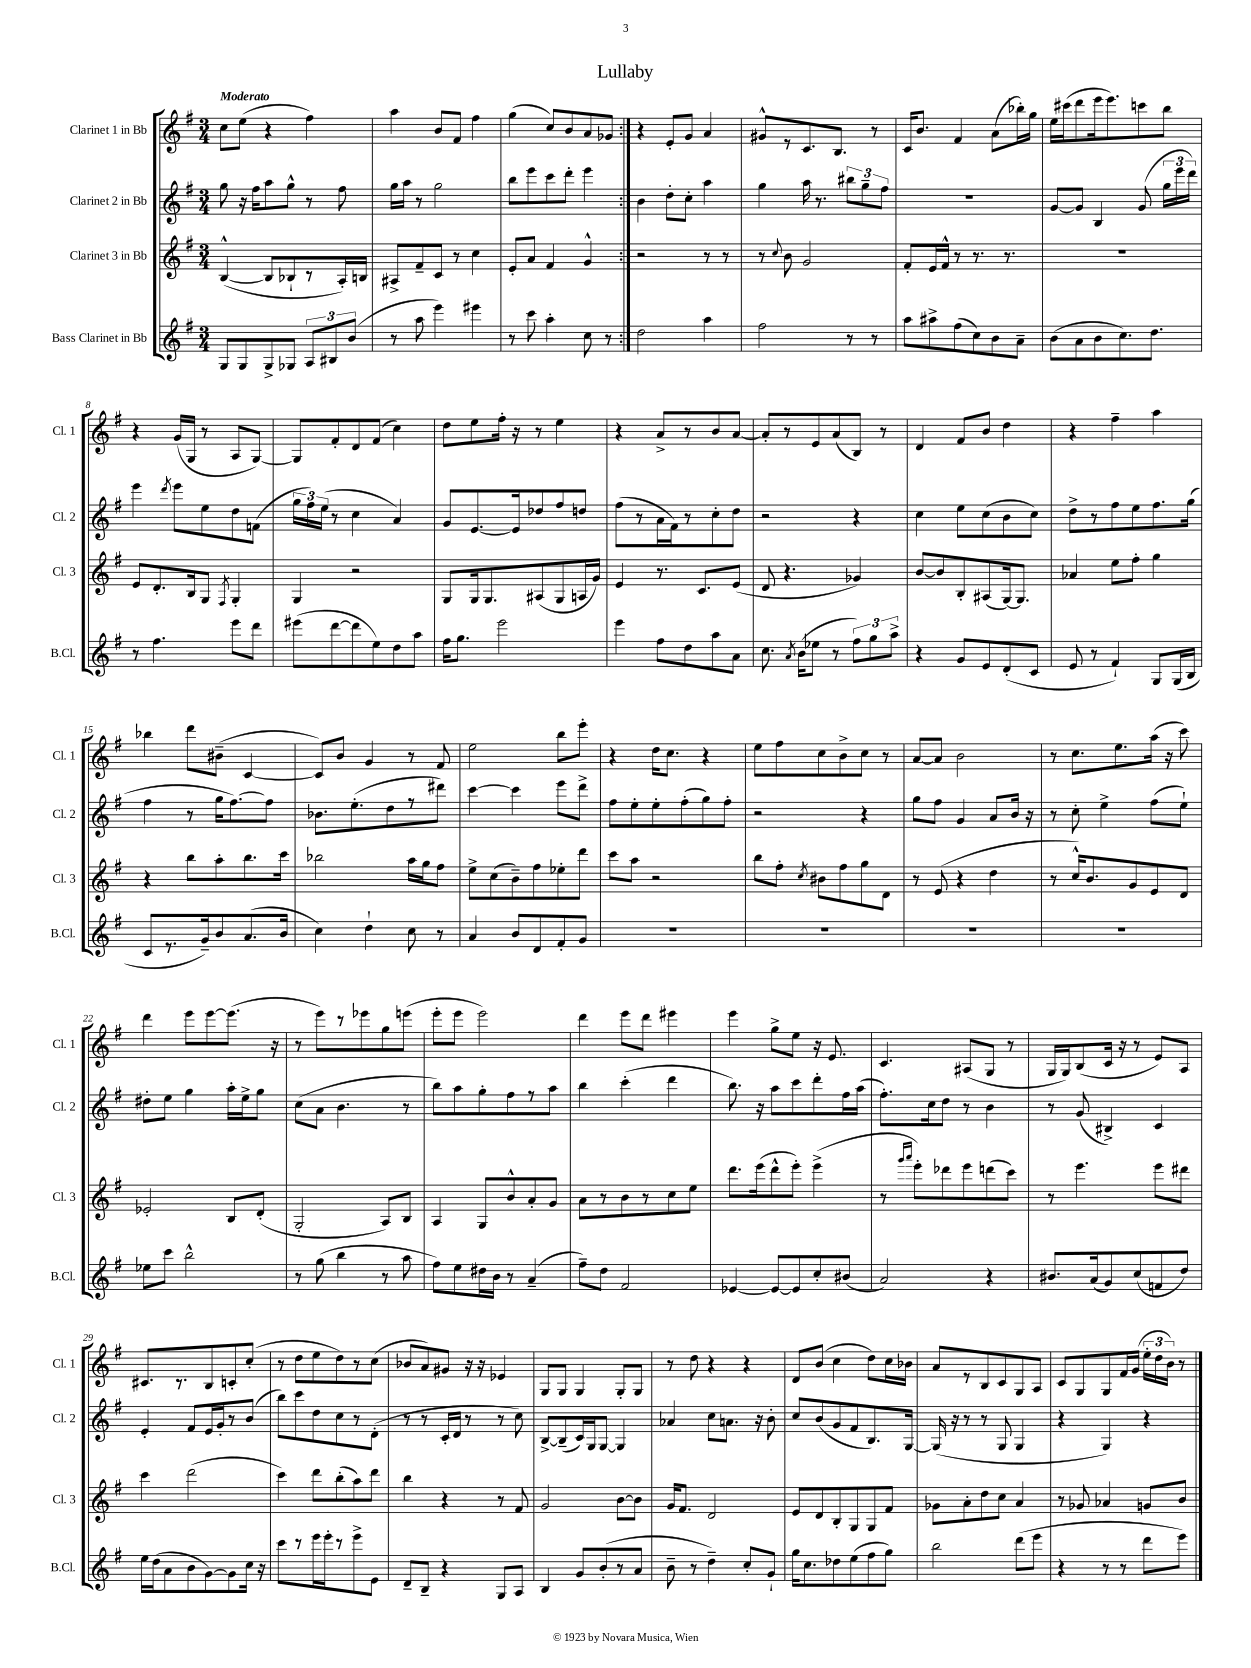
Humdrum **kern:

**kern	**kern	**kern	**kern
*staff4	*staff3	*staff2	*staff1
*clefG2	*clefG2	*clefG2	*clefG2
*k[f#]	*k[f#]	*k[f#]	*k[f#]
*M3/4	*M3/4	*M3/4	*M3/4
8G	([4B^^	8gg	8cc
8G	.	16r	(8ee
.	.	16ff#	.
8G^	8B]	8aa	4r
8G-	8B-`	8gg^^	.
12A	8r	8r	4ff#)
12B#	.	.	.
.	16A')	8ff#	.
(12b	.	.	.
.	16B	.	.
=	=	=	=
8r	8A#^	16gg	4aa
.	.	16aa	.
8aa	8f#~	8r	.
4eee)	8c	2gg	8b
.	8r	.	8f#
4eee#	4cc	.	4ff#
=	=	=	=
8r	8e'	8bb	(4gg
8ccc	8a	8eee	.
4aa'	4f#	8ccc	8cc)
.	.	8ddd'	8b
8cc	4g^^	4eee	8a
8r	.	.	8g-
=:|!	=:|!	=:|!	=:|!
2dd	2r	4b	4r
.	.	8dd'	8e'
.	.	8cc'	8g
4aa	8r	4aa	4a
.	8r	.	.
=	=	=	=
2ff#	8r	4gg	8g#^^
.	8qqcc	.	.
.	8b	.	8r
.	2g	16aa	8.c
.	.	8.r	.
.	.	.	8.B
8r	.	12bb#	.
.	.	12gg~	.
8r	.	.	8r
.	.	12ff#	.
=	=	=	=
8aa	8f#'	2.r	16c
.	.	.	8.b
8aa#^	16e	.	.
.	16f#^^	.	.
(8ff#	8r	.	4f#
8cc)	8.r	.	.
8b	.	.	(8a
.	8.r	.	.
8a~	.	.	16bb-')
.	.	.	16gg
=	=	=	=
(8b	2.r	[8g	16ee
.	.	.	(16ccc#
8a	.	8g]	8ddd
8b	.	4B	16eee
.	.	.	8.eee)
8.cc)	.	.	.
.	.	(8g	8ccc
8.dd	.	.	.
.	.	24gg	8bb
.	.	24eee	.
.	.	24ddd)	.
=	=	=	=
8r	8e	4eee	4r
4.ff#	8.d'	.	.
.	.	8qddd	.
.	.	8eee	(16g
.	16B	.	16G
.	8G	8ee	8r
.	8qF#	.	.
8eee	4G'	8dd	8A
8ddd	.	(8f	[8G)
=	=	=	=
(8eee#	4G	24gg	8G]
.	.	24ff#)	.
.	.	(24ee	.
[8ddd	.	8r	8f#'
8ddd]	2r	4cc	8d
8ee)	.	.	(8f#
8dd	.	4a)	4cc)
8aa	.	.	.
=	=	=	=
16ff#	8G	8g	8dd
8.gg	.	.	.
.	16G	[8.e	8ee
.	8.G	.	.
2eee	.	.	16ff#'
.	.	16e]	16r
.	(8A#	8dd-	8r
.	8G	8ff#	4ee
.	16A	8dd	.
.	16g)	.	.
=	=	=	=
4eee	4e	(8ff#	4r
.	.	8r	.
8ff#	8.r	16a	8a^
.	.	16f#)	.
8dd	.	8r	8r
.	8.c	.	.
8aa	.	8cc'	8b
8a	(8e	8dd	[8a
=	=	=	=
8.cc	8d	2r	8a']
.	4.r	.	8r
8qa	.	.	.
(16b	.	.	.
8ee-	.	.	8e
8r	.	.	(8a
12ff#)	4g-)	4r	8B)
12gg	.	.	.
.	.	.	8r
12aa^	.	.	.
=	=	=	=
4r	[8b	4cc	4d
.	8b]	.	.
8g	8B'	8ee	8f#
8e	(8A#	(8cc	8b
(8d'	[16G)	8b	4dd
.	8.G]	.	.
8c	.	8cc)	.
=	=	=	=
8e	4a-	8dd^	4r
8r	.	8r	.
4f#`)	8ee	8ff#	4ff#~
.	8ff#'	8ee	.
8G	4gg	8.ff#	4aa
(16G	.	.	.
16B	.	(16gg	.
=	=	=	=
8c	4r	4ff#	4bb-
8.r	.	.	.
.	8bb	8r	8ddd
16g~)	.	.	.
8b	8aa'	16gg	(8b#~
.	.	[8.ff#)	.
(8.a	8.bb	.	[4c
.	.	8ff#]	.
16b	16ccc	.	.
=	=	=	=
4cc)	2bb-	8.b-	8c])
.	.	.	8b
.	.	(8.ee'	.
4dd`	.	.	4g
.	.	8dd	.
8cc	16aa	8r	8r
.	16gg	.	.
8r	8ff#	8ddd#)	8f#
=	=	=	=
4a	8ee^	[4ccc	2ee
.	(8cc	.	.
8b	8b~)	4ccc]	.
8d	8ff#	.	.
8f#'	8ee-'	8eee	8bb
8g	8ddd	8ddd^	8eee'
=	=	=	=
2.r	8ccc	8ff#	4r
.	8aa	8ee'	.
.	2r	8ee'	16dd
.	.	.	8.cc
.	.	(8ff#'	.
.	.	8gg)	4r
.	.	8ff#'	.
=	=	=	=
2.r	8bb	2r	8ee
.	8ff#'	.	8ff#
.	8qcc	.	.
.	8b#	.	8cc
.	8ff#	.	8b^
.	8gg	4r	8cc
.	8d	.	8r
=	=	=	=
2.r	8r	8gg	[8a
.	(8e	8ff#	8a]
.	4r	4g	2b
.	4dd	8a	.
.	.	16b	.
.	.	16r	.
=	=	=	=
2.r	8r	8r	8r
.	16cc^^)	8cc'	8.cc
.	8.b	.	.
.	.	4ee^	.
.	.	.	8.ee
.	8g	.	.
.	8e	(8ff#	(16aa
.	.	.	16r
.	8d	8ee`)	8ccc)
=	=	=	=
8ee-	2e-'	8dd#'	4ddd
8ccc	.	8ee	.
2bb^^	.	4gg	8eee
.	.	.	[8eee
.	8B	16aa'	(8.eee]
.	.	16ee^	.
.	(8d'	8gg	.
.	.	.	16r
=	=	=	=
8r	2G'	(8cc	8r
(8gg	.	8a	8eee)
4bb	.	4.b	8r
.	.	.	8eee-
8r	8A)	.	8gg
8aa	8B	8r	(8eee
=	=	=	=
8ff#)	4A	8bb)	8eee'
8ee	.	8aa	8eee
16dd#	8G	8gg'	2eee)
16b	.	.	.
8r	8b^^	8ff#	.
(4a~	8a'	8r	.
.	8g	8aa	.
=	=	=	=
8ff#~)	8a	4bb	4ddd
8dd	8r	.	.
2f#	8b	(4ccc'	8eee
.	8r	.	8ddd
.	8cc	4ddd	4eee#
.	8ee	.	.
=	=	=	=
[4e-	8.ddd	8.bb)	4eee
.	(16eee	16r	.
8e-_	8ddd^^	8aa	8gg^
8e-]	8eee')	8ccc	8ee
8cc'	(4eee^	8ddd'	16r
.	.	.	8.e
(8b#	.	16ff#	.
.	.	(16aa	.
=	=	=	=
2a)	8r	8.ff#')	4.c
.	16qqggg	.	.
.	16qqaaa	.	.
.	8eee')	.	.
.	.	16cc	.
.	8ddd-	8dd	.
.	8eee	8r	(8A#
4r	(8ddd	4b	8G
.	8ccc)	.	8r
=	=	=	=
8.b#	8r	8r	16G
.	.	.	16G)
.	4.eee	(8g	(8B
(16a	.	.	.
8g)	.	4B#^)	16c
.	.	.	16r
(8cc	.	.	8r
8f	8eee	4c	8e)
8dd)	8ddd#	.	8A
=	=	=	=
16ee	4ccc	4e'	8.c#
(16dd	.	.	.
8a	.	.	.
.	.	.	8.r
8b	(2ddd	8f#	.
[8g)	.	16e	8B
.	.	16g'	.
8g]	.	8r	8c'
16cc	.	(8b	(8cc'
16r	.	.	.
=	=	=	=
8ccc	4ccc)	8bb)	8r
8r	.	8ccc	8dd
16eee	8ddd	8dd	8ee
16eee'	.	.	.
8r	(8bb'	8cc	8dd)
8eee^	8aa)	8r	8r
8e	8ddd	(8d'	(8cc
=	=	=	=
8d~	4bb	8r	8b-
8B~	.	8r	8a)
4r	4r	16c'	8g#
.	.	16d	.
.	.	8r	16r
.	.	.	16r
8G	8r	8r	4e-
8A	8f#	8cc)	.
=	=	=	=
4B	2g	[8B^	8G
.	.	(8B~]	8G
8g	.	16c)	4G
.	.	16G	.
(8b'	.	[8G	.
8r	[8b	4G]	8G'
8a	8b]	.	8G
=	=	=	=
8b~	16g	4a-	8r
.	8.f#	.	.
8r	.	.	8dd
4dd~)	2d	8cc	4r
.	.	8.a	.
8cc'	.	.	4r
.	.	16r	.
8g`	.	8b'	.
=	=	=	=
16gg	8e	8cc	8d
8.cc	.	.	.
.	8d	(8b	(8b
8dd-	8B'	8g	4cc
(8ee	8G	8f#	.
8ff#	8G	8.B)	8dd)
8gg)	8f#	.	16cc
.	.	[16G	16b-
=	=	=	=
2bb	8g-	(16G]	8a
.	.	16r	.
.	8a'	8r	8r
.	8dd	8r	8B
.	8cc	8G	8c
(8ddd	4a	4G	8G
8eee	.	.	8A
=	=	=	=
4r	8r	4r	8c
.	8g-	.	8G
8r	4a-	4G)	8G
8r	.	.	16f#
.	.	.	(16g
8ddd	8g	4r	24ee'
.	.	.	24dd
.	.	.	24b)
8eee)	8b	.	8r
==	==	==	==
*-	*-	*-	*-
